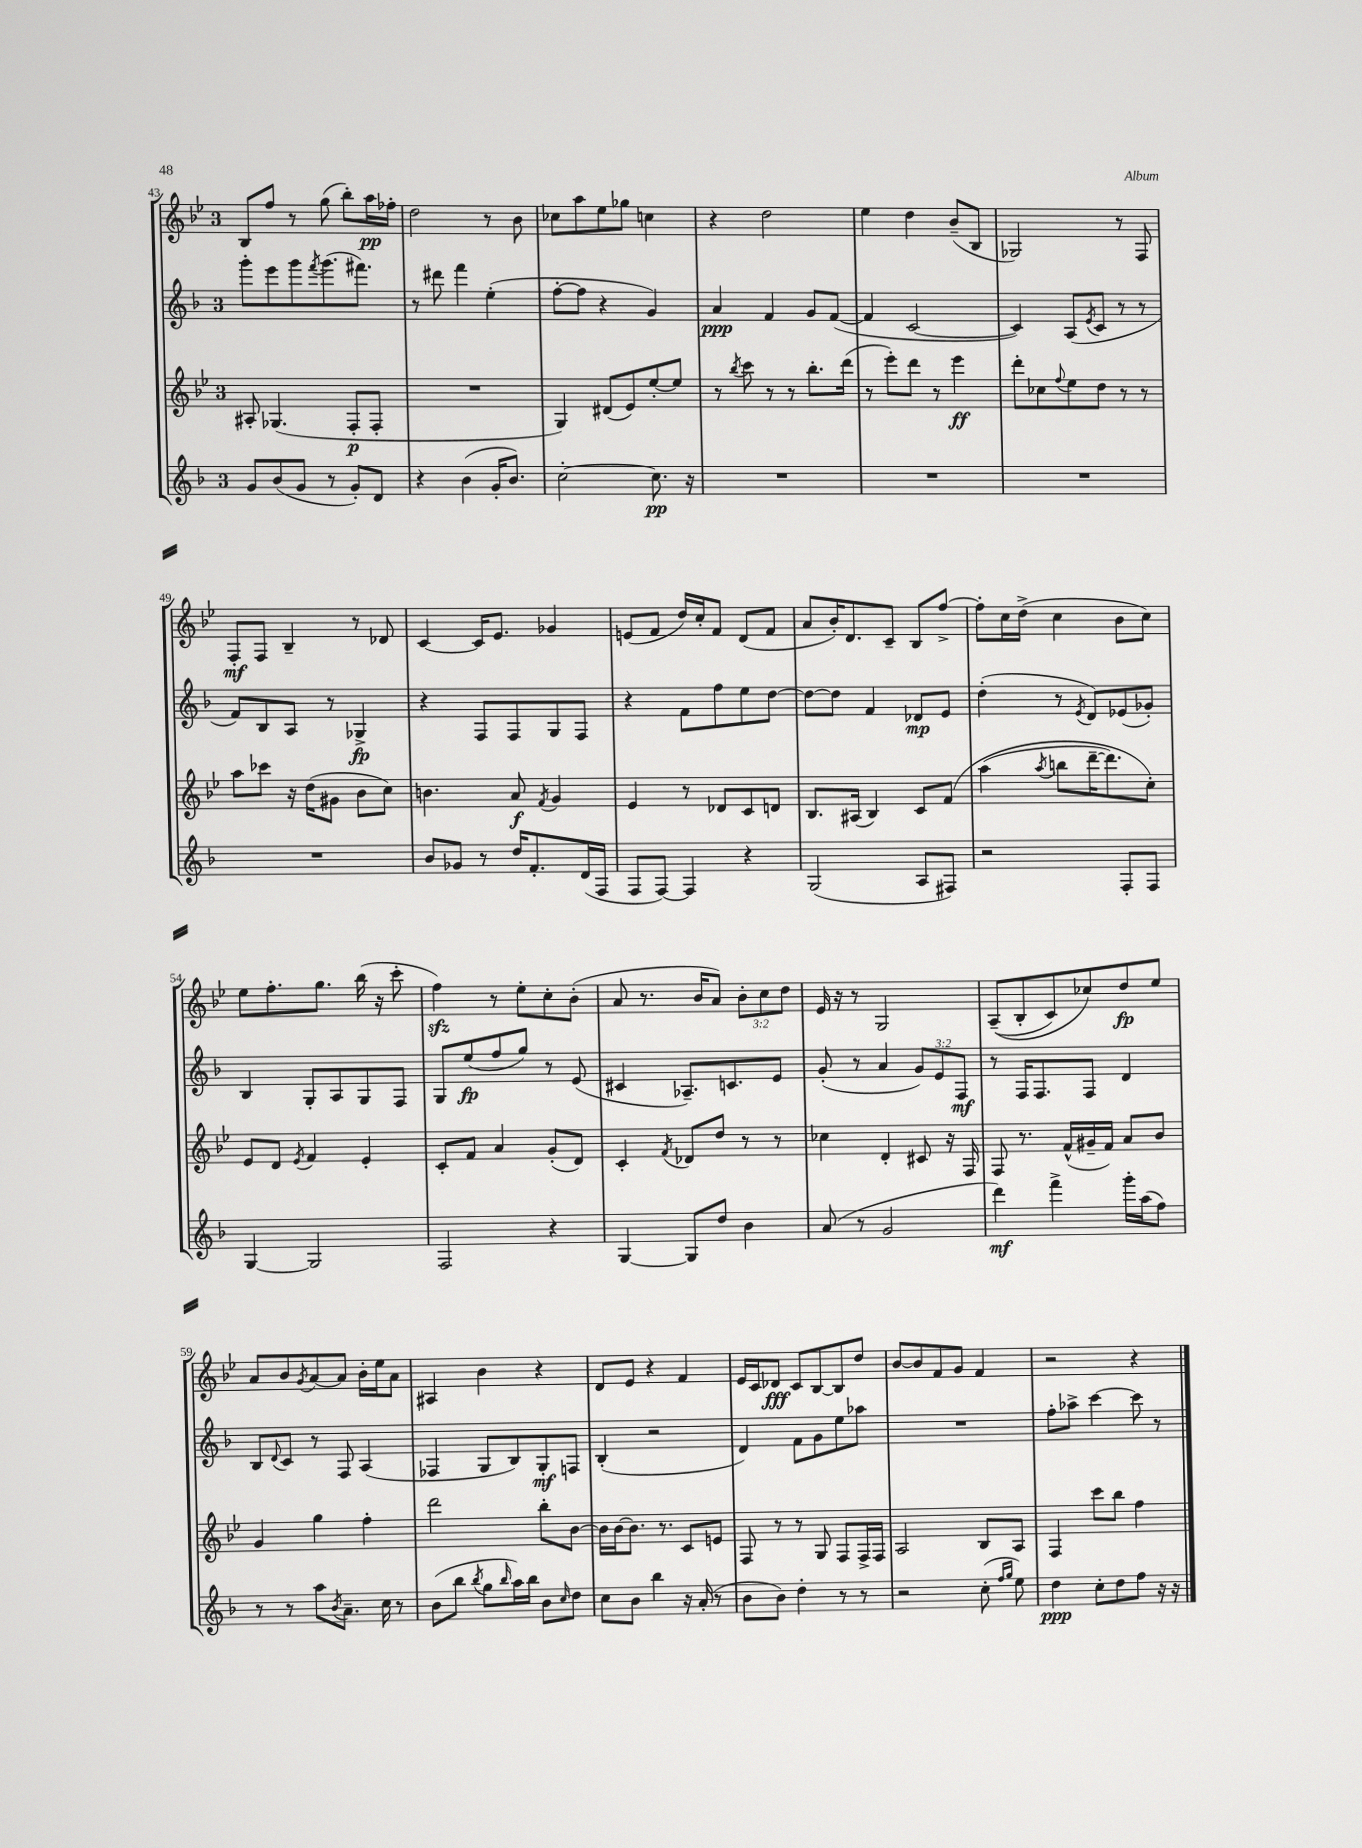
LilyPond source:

<<
\new StaffGroup <<
\new Staff = "s0" {
    \clef treble \key bes \major \once \override Staff.TimeSignature.style = #'single-digit \time 3/4 \override Staff.TupletNumber.text = #tuplet-number::calc-fraction-text
    bes8 f''8 r8 g''8( bes''8-.) a''16\pp fes''16-. |
    d''2 r8 bes'8 |
    ces''8 a''8 ees''8 ges''8 c''4 |
    r4 d''2 |
    ees''4 d''4 bes'8--( bes8 |
    ges2) r8 f8 |
    f8-.\mf f8 bes4-- r8 des'8 |
    c'4~ c'16 ees'8. ges'4 |
    e'8( f'8 d''16) c''16-. f'8 d'8( f'8 |
    a'8 bes'16-.) d'8. c'8-- bes8 f''8~-> |
    f''8-. c''16 d''16->( c''4 bes'8 c''8) |
    ees''8 f''8.-. g''8. bes''16( r16 c'''8-. |
    f''4\sfz) r8 ees''8-. c''8-. bes'8-.( |
    a'8 r8. bes'16 a'8) \tuplet 3/2 { bes'8-. c''8 d''8 } |
    ees'16 r16 r8 g2 |
    a8--(\( bes8-. c'8) ces''8\) d''8\fp ees''8 |
    a'8 bes'8 \acciaccatura { g'8 } a'8~ a'8 bes'16-. ees''16 a'8 |
    ais4 bes'4 r4 |
    d'8 ees'8 r4 f'4 |
    ees'16 c'16 des'8\fff c'8 bes8~ bes8 d''8 |
    bes'8~ bes'8 f'8 g'8 f'4 |
    r2 r4 \bar "|." |
}
\new Staff = "s1" {
    \clef treble \key f \major \once \override Staff.TimeSignature.style = #'single-digit \time 3/4 \override Staff.TupletNumber.text = #tuplet-number::calc-fraction-text
    g'''8-. e'''8 g'''8 \acciaccatura { f'''8 } g'''8.( fis'''8.) |
    r8 dis'''8 f'''4 e''4-.( |
    f''8~-. f''8 r4 g'4) |
    a'4\ppp f'4 g'8 f'8~( |
    f'4 c'2~ |
    c'4) a8( \acciaccatura { e'8 } c'8 r8 r8 |
    f'8) bes8 a8 r8 ges4->\fp |
    r4 f8 f8 g8 f8 |
    r4 f'8 f''8 e''8 d''8~ |
    d''8~ d''8 f'4 des'8\mp e'8 |
    d''4-.( r8 \acciaccatura { e'8 } d'8) ees'8( ges'8-.) |
    bes4 g8-. a8 g8 f8 |
    g8 e''8\fp( f''8 g''8) r8 e'8( |
    cis'4 aes8.--) c'8. e'8 |
    g'8-.( r8 a'4 \tuplet 3/2 { g'8) e'8 f8\mf } |
    r8 f16 f8. f8 d'4 |
    bes8 \appoggiatura { d'8 } c'8 r8 f8 a4( |
    fes4 g8 bes8) g8-.\mf f8 |
    bes4-.( r2 |
    d'4) f'8 g'8 e''8 aes''8 |
    R2. |
    f''8-. aes''8-> c'''4~ c'''8 r8 \bar "|." |
}
\new Staff = "s2" {
    \clef treble \key bes \major \once \override Staff.TimeSignature.style = #'single-digit \time 3/4
    ais8-. ges4.( f8-.\p f8-. |
    R2. |
    g4) dis'8( ees'8) ees''8~-. ees''8 |
    r8 \acciaccatura { bes''8 } c'''8 r8 r8 bes''8.-. d'''16( |
    r8 ees'''8-.) d'''8 r8 ees'''4\ff |
    d'''8-. ces''8 \appoggiatura { f''8 } ees''8 d''8 r8 r8 |
    a''8 ces'''8 r16 d''16( gis'8 bes'8 c''8) |
    b'4. a'8\f \acciaccatura { f'8 } g'4 |
    ees'4 r8 des'8 c'8 d'8 |
    bes8. ais16( bes4) c'8 f'8\( |
    a''4( \acciaccatura { a''8 } b''8 d'''16~-- d'''8.) c''8-.\) |
    ees'8 d'8 \acciaccatura { ees'8 } f'4 ees'4-. |
    c'8-. f'8 a'4 g'8-.( d'8) |
    c'4-. \acciaccatura { f'8 } des'8 d''8 r8 r8 |
    ces''4 d'4-. cis'8 r16 f16 |
    f8 r8. f'16-^( gis'16-- f'16) a'8 bes'8 |
    g'4 g''4 f''4-. |
    d'''2 bes''8-. bes'8~ |
    bes'16 bes'16~ bes'8. r8. c'8 e'8 |
    f8 r8 r8 g8 f8 f16-> f16 |
    a2 bes8 a8 |
    f4 c'''8 bes''8 f''4 \bar "|." |
}
\new Staff = "s3" {
    \clef treble \key f \major \once \override Staff.TimeSignature.style = #'single-digit \time 3/4
    g'8 bes'8( g'8 r8 g'8-.) d'8 |
    r4 bes'4( g'16-. bes'8.) |
    c''2~-. c''8.\pp r16 |
    R2. |
    R2. |
    R2. |
    R2. |
    bes'8 ges'8 r8 d''16 f'8.-. d'16( f16 |
    f8 f8~) f4 r4 |
    g2( a8 fis8) |
    r2 f8-. f8 |
    g4~ g2 |
    f2 r4 |
    g4~ g8 d''8 bes'4 |
    a'8( r8 g'2 |
    d'''4\mf) f'''4-> g'''16-. a''16( f''8) |
    r8 r8 a''8 \acciaccatura { bes'8 } a'8.-- c''16 r8 |
    bes'8( bes''8 \acciaccatura { bes''8 } g''8 \grace { bes''16 } a''16) bes''16 bes'8 \grace { c''16 } d''8 |
    c''8 bes'8 bes''4 r16 a'16-.( r8 |
    bes'8 bes'8) d''4-. r8 r8 |
    r2 c''8-.( \grace { f''16 g''16 } e''8) |
    d''4\ppp c''8-. d''8 f''8 r16 r16 \bar "|." |
}
>>
>>
\layout { \context { \Score currentBarNumber = #43 } }
